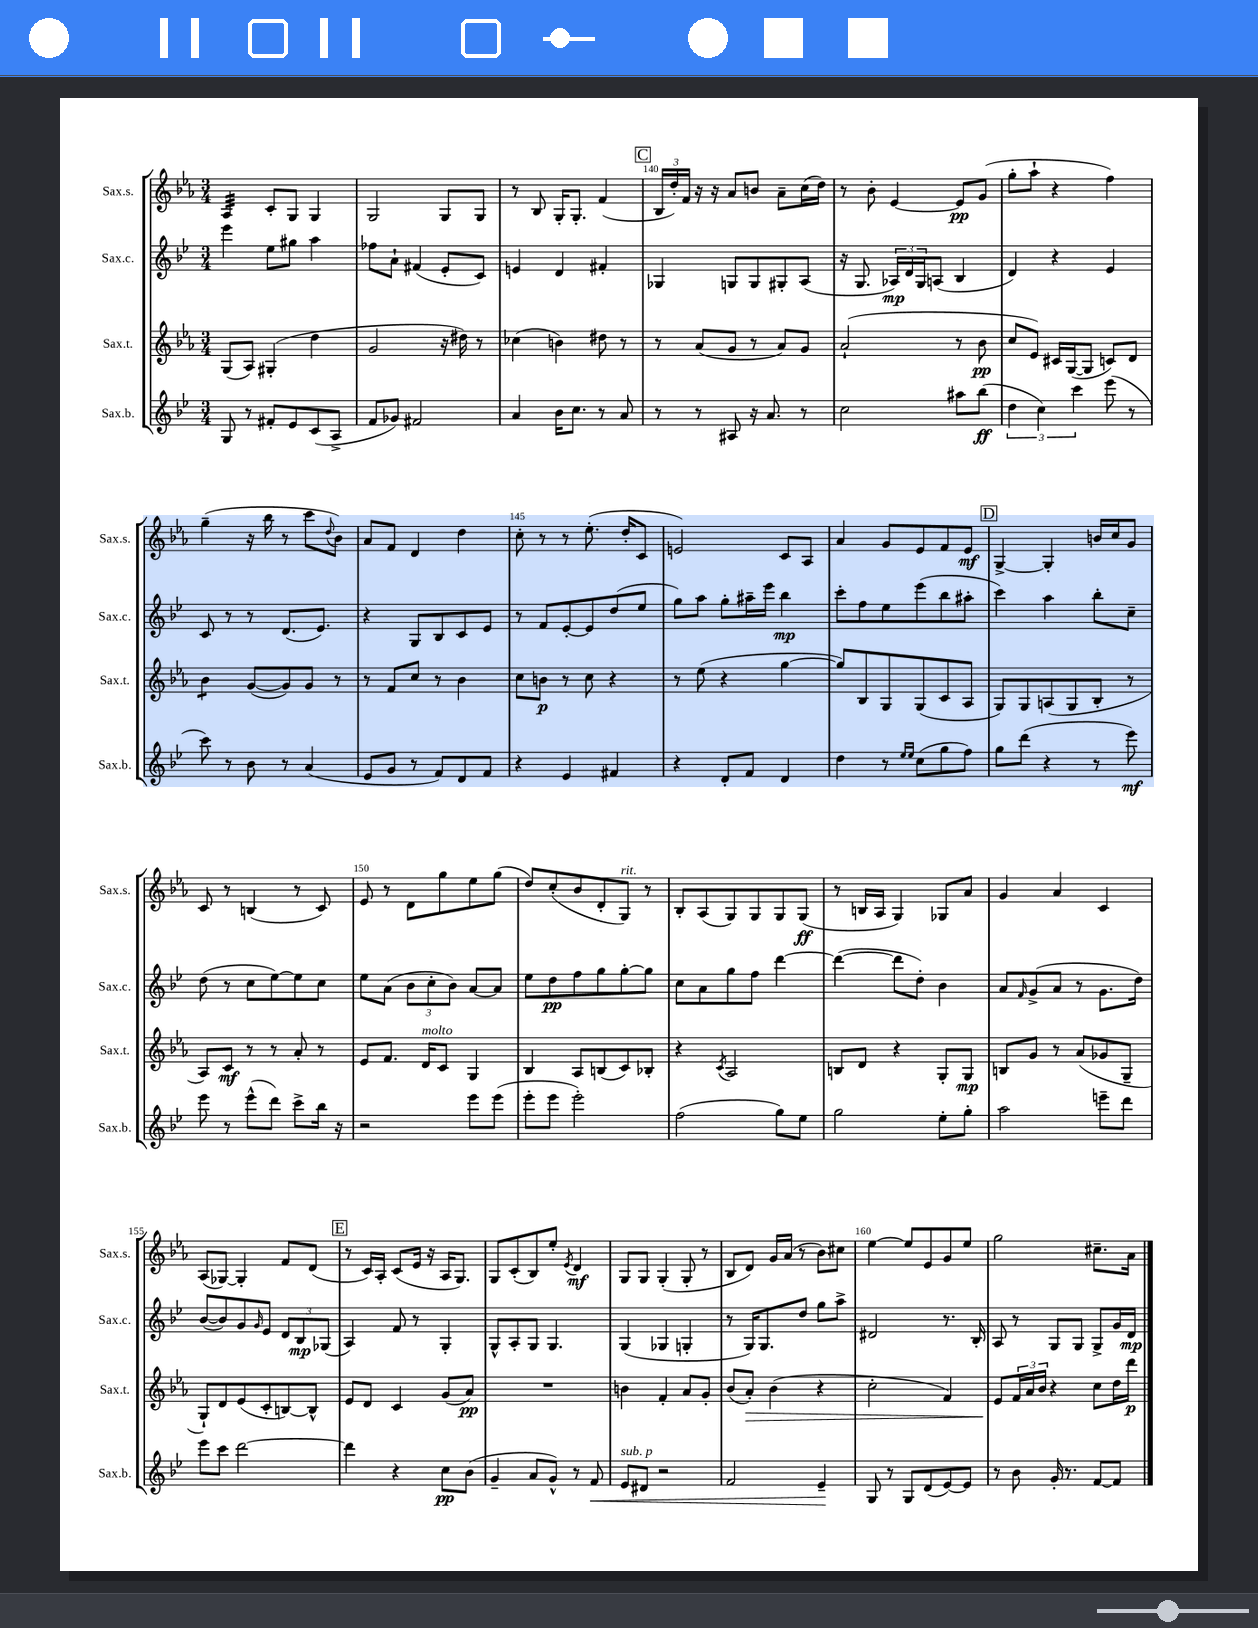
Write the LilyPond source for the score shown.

<<
\new StaffGroup <<
\new Staff = "s0" \with { instrumentName = "Sax.s." shortInstrumentName = "Sax.s." } {
    \clef treble \key ees \major \numericTimeSignature \time 3/4
    aes4:32 c'8-. g8 g4 |
    g2 g8 g8 |
    r8 bes8 g16-. g8.-. f'4( |
    \mark \markup { \box "C" } \tuplet 3/2 { bes16 d''16-.) f'16 } r16 r16 aes'8 b'8 aes'8-- c''16( d''16) |
    r8 bes'8-. ees'4~ ees'8\pp g'8( |
    g''8-. aes''8-! r4 f''4) |
    g''4--( r16 bes''16 r8 c'''8 \appoggiatura { d''8 } bes'8) |
    aes'8 f'8 d'4 d''4 |
    c''8-. r8 r8 ees''8.-.( d''16-. c'8 |
    e'2) c'8 aes8 |
    aes'4 g'8 ees'8 f'8 ees'8\mf |
    \mark \markup { \box "D" } g4~-> g4-. b'16 c''16 g'8 |
    c'8 r8 b4( r8 c'8) |
    ees'8 r8 d'8 g''8 ees''8 g''8( |
    d''8) c''8-.( bes'8 d'8-. g8^\markup { \italic "rit." }) r8 |
    bes8-. aes8( g8) g8 g8 g8\ff( |
    r8 b16 aes16 g4) ges8 aes'8 |
    g'4 aes'4 c'4 |
    aes8( ges8~) ges4-. f'8 d'8( |
    \mark \markup { \box "E" } r8 c'16) aes16-. c'8( ees'16 r16 aes16 g8.) |
    g8 c'8-.( bes8) ees''8-. \acciaccatura { ees'8 } d'4\mf |
    g8 g8 g4-.( g8-. r8 |
    bes8 d'8) g'16 aes'16( r8 bes'8) cis''8 |
    ees''4~ ees''8 ees'8 g'8 ees''8 |
    g''2 cis''8.-- aes'16 \bar "|." |
}
\new Staff = "s1" \with { instrumentName = "Sax.c." shortInstrumentName = "Sax.c." } {
    \clef treble \key bes \major \numericTimeSignature \time 3/4
    ees'''4 ees''8 gis''8 a''4 |
    fes''8 a'8-! fis'4( ees'8-. c'8) |
    e'4 d'4 fis'4-. |
    \mark \markup { \box "C" } ges4 g8 g8 gis8-. a8( |
    r16 g8. \tuplet 3/2 { aes16\mp) d'16 g16 } a8( bes4 |
    d'4) r4 ees'4 |
    c'8 r8 r8 d'8.( ees'8.) |
    r4 g8 bes8 c'8 ees'8 |
    r8 f'8 ees'8~-. ees'8 d''8( ees''8 |
    g''8) a''8 g''8-. ais''16-- ees'''16 bes''4\mp |
    c'''8-. f''8 ees''8 ees'''8( bes''8 ais''8-. |
    \mark \markup { \box "D" } c'''4) a''4 bes''8-. c''8-- |
    d''8( r8 c''8 ees''8~) ees''8 c''8 |
    ees''8 a'8( \tuplet 3/2 { bes'8 c''8-. bes'8) } a'8~ a'8 |
    ees''8 d''8\pp f''8 g''8 g''8~-. g''8 |
    c''8 a'8 g''8 f''8 d'''4~ |
    d'''4~( d'''8 d''8-.) bes'4 |
    a'8 \grace { f'16 } g'8->( a'8 r8 g'8. d''16) |
    bes'8~( bes'8) g'8 \grace { g'16 } ees'8 \tuplet 3/2 { d'8 bes8\mp ges8( } |
    \mark \markup { \box "E" } a4) f'8 r8 g4-. |
    g8-^ a8-. g8 g4. |
    g4( ges4 g4-. |
    r8 g16) g8. d''8 g''8 a''8-> |
    dis'2 r8. bes16-. |
    a8 r8 g8 g8 g8-> g'16 d'16\mp \bar "|." |
}
\new Staff = "s2" \with { instrumentName = "Sax.t." shortInstrumentName = "Sax.t." } {
    \clef treble \key ees \major \numericTimeSignature \time 3/4
    g8( aes8) gis4-.( d''4 |
    g'2 r16 dis''16) r8 |
    ces''4( b'4) dis''8 r8 |
    \mark \markup { \box "C" } r8 aes'8( g'8 r8 aes'8) g'8 |
    aes'2-!( r8 bes'8\pp |
    c''8 ees'8) cis'16 g16~( g8 c'8) d'8 |
    bes'4:8 g'8~( g'8) g'8 r8 |
    r8 f'8 c''8 r8 bes'4 |
    c''8 b'8\p r8 c''8 r4 |
    r8 ees''8( r4 g''4~ |
    g''8) bes8 g8 g8( c'8 aes8 |
    \mark \markup { \box "D" } g8) g8 a8( g8 bes8-. r8 |
    aes8) c'8\mf r8 r8 aes'8-. r8 |
    ees'8 f'8. d'16^\markup { \italic "molto" } c'8 g4 |
    bes4 aes8 b8( c'8) bes8-. |
    r4 \acciaccatura { c'8 } aes2 |
    b8 d'8 r4 g8-. g8\mp |
    b8 g'8 r8 aes'8( ges'8 g8-- |
    g8-!) d'8 ees'8( c'8-. b8~) b8-^ |
    \mark \markup { \box "E" } ees'8 d'8 c'4 g'8( aes'8\pp) |
    R2. |
    b'4 f'4-. aes'8 g'8-. |
    bes'8( aes'8-.\>) bes'4( r4 |
    c''2-. f'4) |
    ees'8\! \tuplet 3/2 { f'16 aes'16 bes'16 } r4 c''8 d''16 d'''16\p \bar "|." |
}
\new Staff = "s3" \with { instrumentName = "Sax.b." shortInstrumentName = "Sax.b." } {
    \clef treble \key bes \major \numericTimeSignature \time 3/4
    g8 r8 fis'8-. ees'8 c'8( a8-> |
    f'8 ges'8) fis'2 |
    a'4 bes'16 c''8. r8 a'8 |
    \mark \markup { \box "C" } r8 r8 ais8 r16 a'8. r8 |
    c''2 ais''8 bes''8\ff( |
    \tuplet 3/2 { d''4 c''4) c'''4 } ees'''8( r8 |
    c'''8) r8 bes'8 r8 a'4( |
    ees'8 g'8 r8 f'8) d'8 f'8 |
    r4 ees'4 fis'4 |
    r4 d'8-. f'8 d'4 |
    d''4 r8 \grace { ees''16 ees''16 } c''8( g''8 f''8) |
    \mark \markup { \box "D" } g''8 d'''8( r4 r8 ees'''8\mf) |
    ees'''8 r8 ees'''8-^( d'''8) c'''8-> bes''16 r16 |
    r2 ees'''8 ees'''8( |
    ees'''8-. ees'''8 ees'''2-.) |
    f''2( g''8) ees''8 |
    g''2 ees''8-. g''8-. |
    a''2 e'''8-- d'''8 |
    ees'''8 c'''8 d'''2~ |
    \mark \markup { \box "E" } d'''4 r4 c''8\pp bes'8( |
    g'4-- a'8 g'8-^) r8 f'8\< |
    ees'8^\markup { \italic "sub. p" } dis'8 r2 |
    f'2 ees'4--\! |
    g8 r8 g8 d'8( ees'8~) ees'8 |
    r8 bes'8 g'16-. r8. f'8~ f'8 \bar "|." |
}
>>
>>
\layout { \context { \Score currentBarNumber = #137 \override BarNumber.break-visibility = ##(#f #t #t) barNumberVisibility = #(every-nth-bar-number-visible 5) } }
